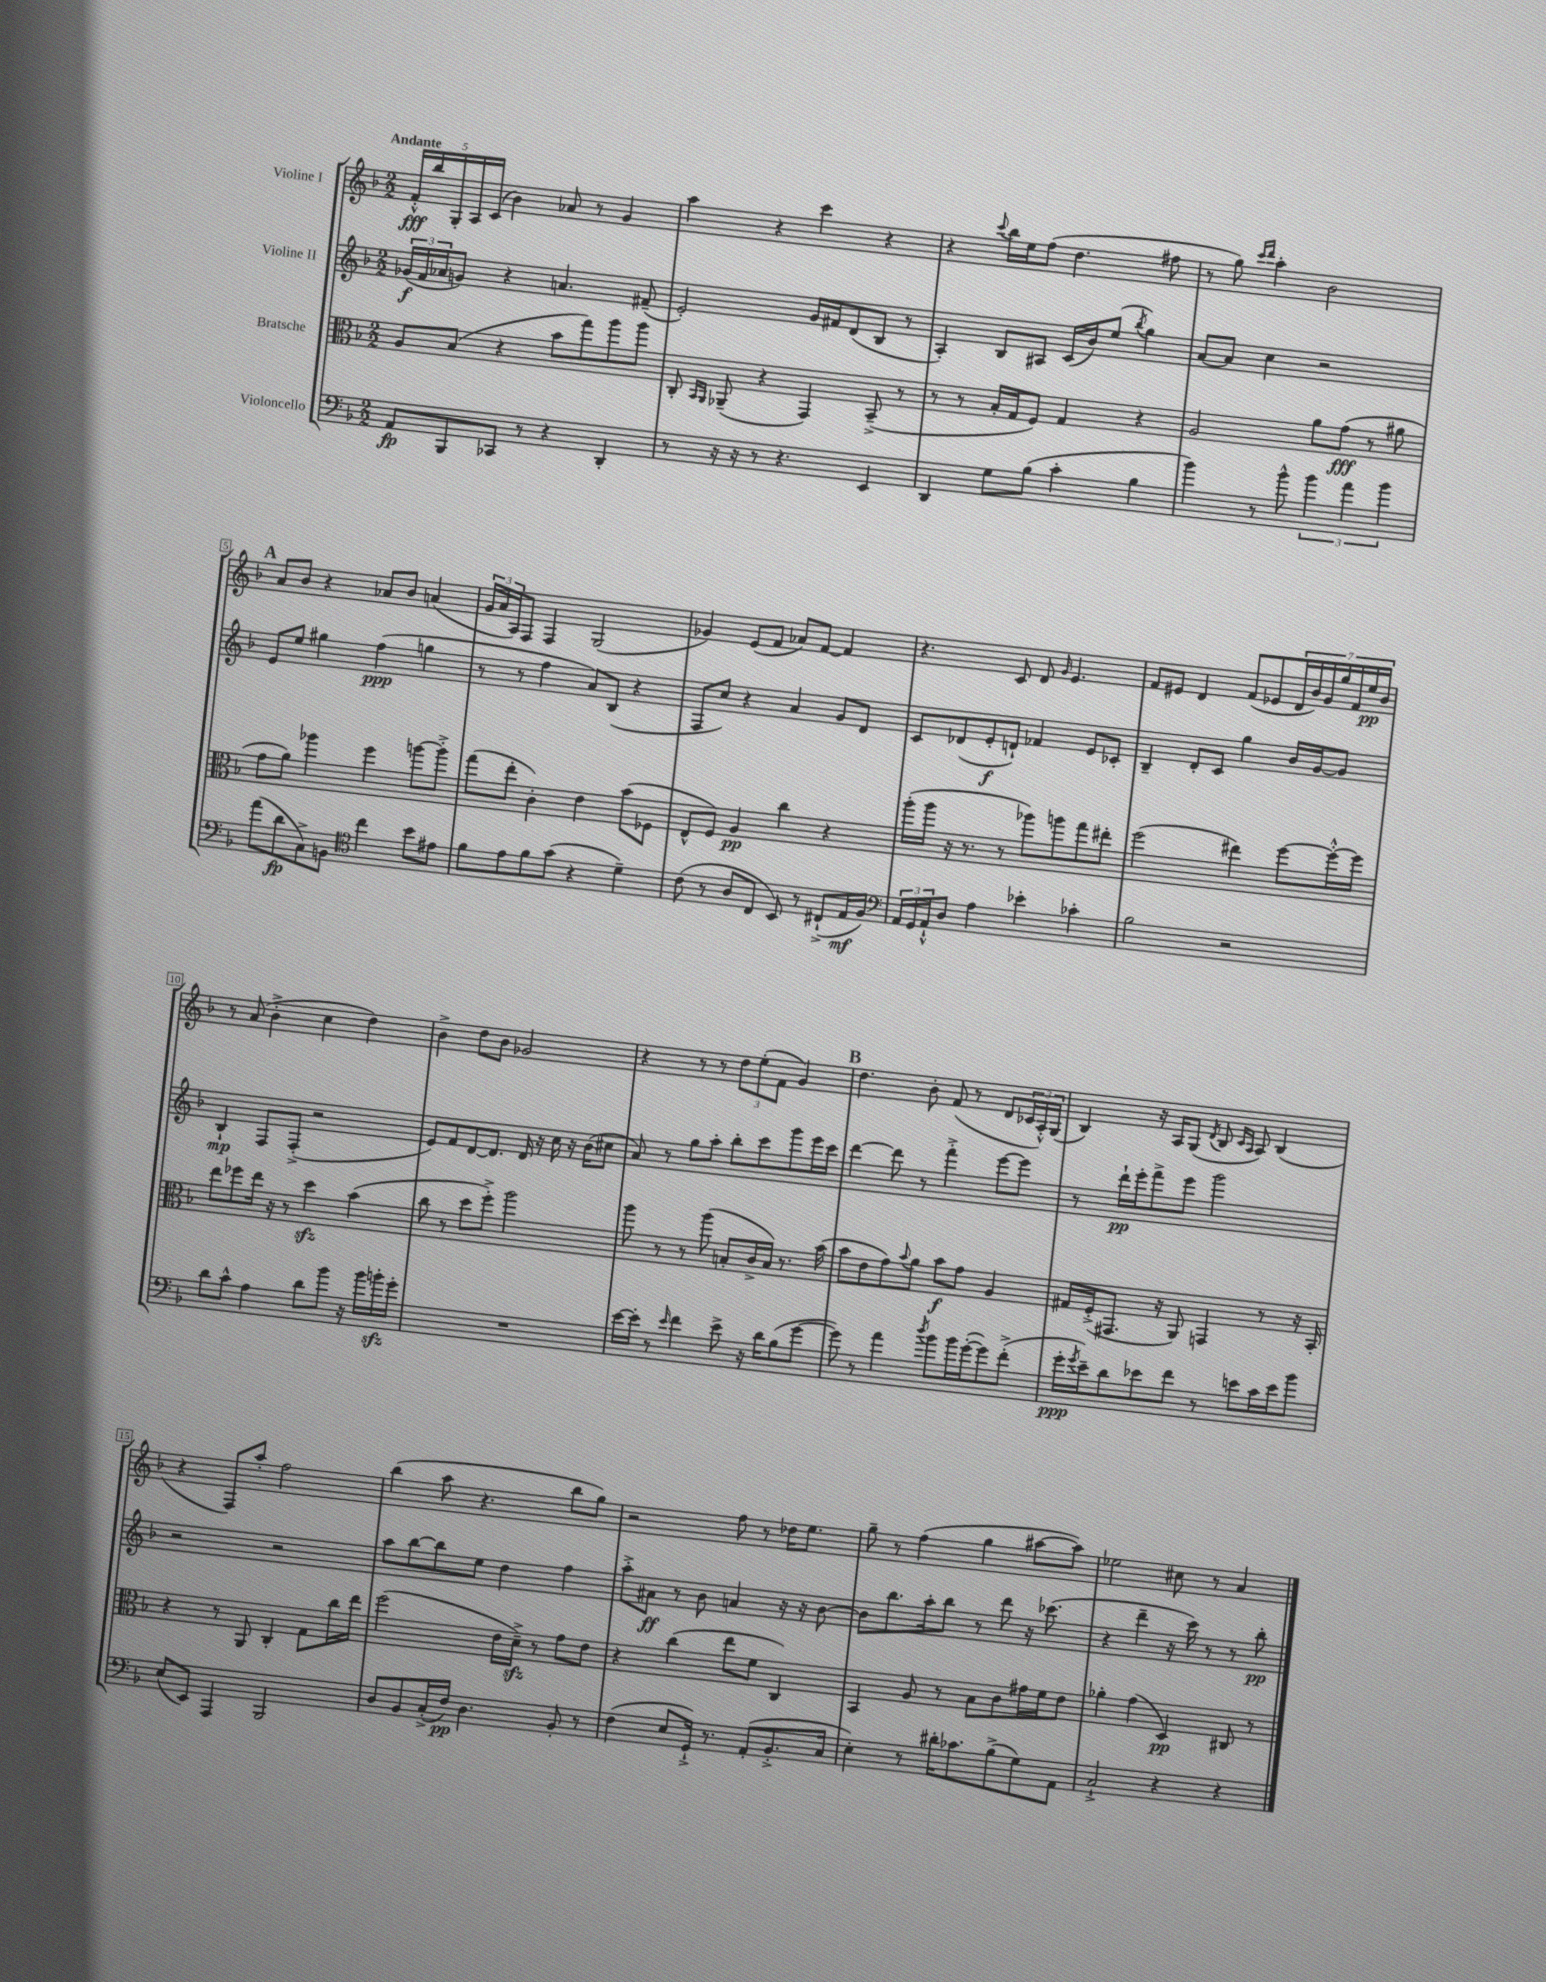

**kern	**dynam	**kern	**dynam	**kern	**dynam	**kern	**dynam
*part4	*part4	*part3	*part3	*part2	*part2	*part1	*part1
*staff4	*staff4	*staff3	*staff3	*staff2	*staff2	*staff1	*staff1
*I"Violoncello	*	*I"Bratsche	*	*I"Violine II	*	*I"Violine I	*
*clefF4	*	*clefC3	*	*clefG2	*	*clefG2	*
*k[b-]	*	*k[b-]	*	*k[b-]	*	*k[b-]	*
*M2/2	*	*M2/2	*	*M2/2	*	*M2/2	*
=1	=1	=1	=1	=1	=1	=1	=1
!	!	!	!	!	!	!LO:TX:a:B:t=Andante	!
8AA/L	fp	8A/L	.	(24g-X/LL	f	20f'^^/LL	fff
.	.	.	.	24f/	.	.	.
.	.	.	.	.	.	20bb-/	.
.	.	.	.	24a-X/J	.	.	.
.	.	.	.	.	.	20G'/	.
8BBB-/	.	(8B-/J	.	8gn/J)	.	.	.
.	.	.	.	.	.	20A/	.
.	.	.	.	.	.	(20c/JJ	.
8CC-X/J	.	4r	.	4r	.	4b-\)	.
8r	.	.	.	.	.	.	.
4r	.	8b-\L	.	4.an/	.	8a-X/	.
.	.	8gg\)	.	.	.	8r	.
4DD'/	.	8aa\	.	.	.	4g/	.
.	.	8aa\J	.	(8f#X~/	.	.	.
=2	=2	=2	=2	=2	=2	=2	=2
8r	.	8C'/	.	2e'/)	.	4aa\	.
.	.	16qqBB-/LL	.	.	.	.	.
.	.	16qqAA/JJ	.	.	.	.	.
16r	.	(8AA-X~/	.	.	.	.	.
16r	.	.	.	.	.	.	.
8r	.	4r	.	.	.	4r	.
4.r	.	.	.	.	.	.	.
.	.	4GG/)	.	16g/LL	.	4ccc\	.
.	.	.	.	16f#X/J	.	.	.
.	.	.	.	(8d/	.	.	.
4EE/	.	(8BB-~^/	.	8B-/J	.	4r	.
.	.	8r	.	8r	.	.	.
=3	=3	=3	=3	=3	=3	=3	=3
4DD/	.	8r	.	4A'/)	.	4r	.
.	.	8r	.	.	.	.	.
.	.	.	.	.	.	8qqccc/	.
8G\L	.	16B-'/LL	.	8B-/L	.	16bb-\LL	.
.	.	16G/J	.	.	.	16ee\J	.
(8B-\J	.	8F/J)	.	8A#X/J	.	(8ff\J	.
4c'\	.	4G/	.	(16c/LL	.	4.dd\	.
.	.	.	.	16b-/J)	.	.	.
.	.	.	.	(8ee/J	.	.	.
.	.	.	.	8qbb-/	.	.	.
4B-\	.	4r	.	4gg\)	.	.	.
.	.	.	.	.	.	8ff#X\	.
=4	=4	=4	=4	=4	=4	=4	=4
4b-\)	.	2A/	.	[8a/L	.	8r	.
.	.	.	.	8a/J]	.	8gg\)	.
.	.	.	.	.	.	16qqccc/LL	.
.	.	.	.	.	.	16qqddd/JJ	.
8r	.	.	.	4cc\	.	4aa'\	.
8b-^^\	.	.	.	.	.	.	.
6b-\	.	8a\L	.	2r	.	2b-\	.
.	.	(8g\J	fff	.	.	.	.
6a\	.	.	.	.	.	.	.
.	.	8r	.	.	.	.	.
6b-\	.	.	.	.	.	.	.
.	.	8a#X\	.	.	.	.	.
!!LO:LB:g=z
!!LO:REH:place=s1:t=A
=5	=5	=5	=5	=5	=5	=5	=5
(8a\L	.	8g\L	.	8e/L	.	8a/L	.
8d\	fp	8a\J)	.	8ee/J	.	8b-/J	.
8C^\)	.	4aa-X\	.	4gg#X\	.	4r	.
8BBn\J	.	.	.	.	.	.	.
*clefC4	*	*	*	*	*	*	*
4cc\	.	4ff\	.	(4ff\	ppp	8a-X/L	.
.	.	.	.	.	.	8b-/J	.
8b-\L	.	[8aan\L	.	4ggn\	.	(4an/	.
8e#X\J	.	8aa'^\J]	.	.	.	.	.
=6	=6	=6	=6	=6	=6	=6	=6
8f\L	.	(8gg\L	.	8r	.	24g/LL	.
.	.	.	.	.	.	24a/	.
.	.	.	.	.	.	24A/J)	.
8e\	.	8ee'\J	.	8r	.	8F/J	.
8f\	.	4c'\)	.	4ff\	.	4F/	.
(8g\J	.	.	.	.	.	.	.
4r	.	4e\	.	8a/L)	.	(2G/	.
.	.	.	.	(8B-/J	.	.	.
4d~\)	.	(8b-\L	.	4r	.	.	.
.	.	8F-X\J	.	.	.	.	.
=7	=7	=7	=7	=7	=7	=7	=7
(8c\	.	8E^^/L	.	8F/L	.	4g-X/)	.
8r	.	8F/J)	.	8cc/J)	.	.	.
8A/L	.	4A/	pp	4r	.	(8e/L	.
8C/J	.	.	.	.	.	8f/J	.
8BB-/)	.	4cc\	.	4a/	.	8a-X/L)	.
8r	.	.	.	.	.	[8f/J	.
(8C#X`^/L	.	4r	.	8g/L	.	4f/]	.
16E/L	mf	.	.	8d/J	.	.	.
16F/JJ)	.	.	.	.	.	.	.
=8	=8	=8	=8	=8	=8	=8	=8
*clefF4	*	*	*	*	*	*	*
24AA/LL	.	(16aa'\LL	.	8c/L	.	4.r	.
24GG/	.	.	.	.	.	.	.
.	.	16aa\JJ	.	.	.	.	.
24AA`^^/J	.	.	.	.	.	.	.
8D/J	.	16r	.	(8d-X/	.	.	.
.	.	8.r	.	.	.	.	.
4A\	.	.	.	8e'/	f	.	.
.	.	8r	.	8dn`/J)	.	8c/	.
4e-X'\	.	8aa-X\L)	.	4f-X/	.	8d/	.
.	.	.	.	.	.	16qqg/	.
.	.	8aan\	.	.	.	4.e/	.
4c-X'\	.	8gg\	.	8e/L	.	.	.
.	.	8ee#X'\J	.	8c-X'/J	.	.	.
=9	=9	=9	=9	=9	=9	=9	=9
2B-\	.	(2ff\	.	4B-~/	.	8f/L	.
.	.	.	.	.	.	8e#X/J	.
.	.	.	.	8d'/L	.	4d/	.
.	.	.	.	8c/J	.	.	.
2r	.	4ee#X\)	.	4gg\	.	(8f/L	.
.	.	.	.	.	.	8e-X/	.
.	.	[8ff\L	.	16b-/LL	.	28d/L	.
.	.	.	.	.	.	28b-/)	.
.	.	.	.	[16g/J	.	.	.
.	.	.	.	.	.	28g/	.
.	.	.	.	.	.	28gg/	.
.	.	16ff'^^\L_	.	8g/J]	.	.	.
.	.	.	.	.	.	28f/	.
.	.	.	.	.	.	28ee/	pp
.	.	16ff\JJ]	.	.	.	.	.
.	.	.	.	.	.	28b-/JJ	.
!!LO:LB:g=z
=10	=10	=10	=10	=10	=10	=10	=10
8d\L	.	8ee\L	.	4B-`/	mp	8r	.
8c^^\J	.	8ff-X\	.	.	.	(8a/	.
4A\	.	16ee\Jk	.	8F/L	.	4b-'^\	.
.	.	16r	.	.	.	.	.
.	.	8r	.	(8F'^/J	.	.	.
8d\L	.	4ddzz\	.	2r	.	4cc\	.
8b-\J	.	.	.	.	.	.	.
16r	.	(4b-\	.	.	.	4dd\)	.
16b-\LL	.	.	.	.	.	.	.
16bnzz'\	.	.	.	.	.	.	.
16g'\JJ	.	.	.	.	.	.	.
=11	=11	=11	=11	=11	=11	=11	=11
1r	.	8cc\	.	8e/L)	.	4b-^\	.
.	.	8r	.	8f/	.	.	.
.	.	8dd\L	.	[8d/	.	8dd\L	.
.	.	8ff'^\J)	.	8.d/J]	.	8b-\J	.
.	.	2aa\	.	.	.	2g-X/	.
.	.	.	.	16d/	.	.	.
.	.	.	.	16r	.	.	.
.	.	.	.	16cc\	.	.	.
.	.	.	.	16r	.	.	.
.	.	.	.	(16b-\KL	.	.	.
.	.	.	.	8cc#X\J	.	.	.
=12	=12	=12	=12	=12	=12	=12	=12
[16e\LL	.	8aa\	.	8a/)	.	4r	.
16e'\JJ]	.	.	.	.	.	.	.
8r	.	8r	.	8r	.	.	.
16qqe/	.	.	.	.	.	.	.
4f\	.	8r	.	8gg\L	.	8r	.
.	.	(8aa\	.	8aa'\J	.	8r	.
8e^\	.	8Bn'/L	.	8bb-'\L	.	12dd\L	.
.	.	.	.	.	.	(12ee'\	.
16r	.	16c^/L	.	8ccc\	.	.	.
.	.	.	.	.	.	12f\J	.
16d\KL	.	16B/JJ)	.	.	.	.	.
(8B-\	.	8.r	.	8ggg\	.	4g/)	.
[8g\J	.	.	.	16eee\L	.	.	.
.	.	(16b-\	.	16ccc\JJ	.	.	.
!!LO:REH:place=s1:t=B
=13	=13	=13	=13	=13	=13	=13	=13
8g\])	.	8b-\L	.	[4ddd\	.	4.dd\	.
8r	.	8e\	.	.	.	.	.
4a\	.	8g\)	.	8ddd\]	.	.	.
.	.	8qqb-/	.	.	.	.	.
.	.	8a\J	.	8r	.	8b-'\	.
8qdd/	.	.	.	.	.	.	.
8b-\L	.	8b-\L	f	4fff'^\	.	(8f/	.
16b-\L	.	8g\J	.	.	.	8r	.
([16g'\J	.	.	.	.	.	.	.
8g\])	.	4A/	.	[8eee\L	.	8d/L	.
(8f'^\J	.	.	.	8eee\J]	.	24c-X/L	.
.	.	.	.	.	.	24A'^^/)	.
.	.	.	.	.	.	(24G/JJ	.
=14	=14	=14	=14	=14	=14	=14	=14
16g'\LL	ppp	16G#X/LL	.	8r	.	4B-/)	.
8qg/	.	.	.	.	.	.	.
16e~\J)	.	(16F'^/J	.	.	.	.	.
8d\	.	8.GG#X/J	.	16ddd`\LL	pp	.	.
.	.	.	.	16eee'\J	.	.	.
8e-X\	.	.	.	8fff^\	.	16r	.
.	.	16r	.	.	.	16A/KL	.
8f\J	.	8AA/)	.	8eee\J	.	(8G/J	.
.	.	.	.	.	.	8qd/	.
8r	.	4GGn/	.	2ggg\	.	8B-/	.
.	.	.	.	.	.	16qqc/LL	.
.	.	.	.	.	.	16qqA/JJ	.
8en\L	.	.	.	.	.	8A/)	.
16c\L	.	8r	.	.	.	(4B-/	.
16e\J	.	.	.	.	.	.	.
8b-\J	.	16r	.	.	.	.	.
.	.	16BB-'/	.	.	.	.	.
!!LO:LB:g=z
=15	=15	=15	=15	=15	=15	=15	=15
(8E/L	.	4r	.	2r	.	4r	.
8EE/J)	.	.	.	.	.	.	.
4AAA/	.	8r	.	.	.	8F/L)	.
.	.	8AA/	.	.	.	8aa'/J	.
2BBB-/	.	4C'/	.	2r	.	2ff\	.
.	.	8G\L	.	.	.	.	.
.	.	16cc\L	.	.	.	.	.
.	.	16ee\JJ	.	.	.	.	.
=16	=16	=16	=16	=16	=16	=16	=16
8D/L	.	(2ff\	.	8aa\L	.	(4bb-\	.
8BB-/	.	.	.	[8bb-\	.	.	.
(16C'^/L	.	.	.	8bb-\]	.	8aa\	.
16F/JJ)	pp	.	.	.	.	.	.
4.D\	.	.	.	8ee\J	.	4.r	.
.	.	16e\LL	.	4dd\	.	.	.
.	.	16dzz~^\JJ)	.	.	.	.	.
.	.	8r	.	.	.	.	.
8BB-'/	.	8g\L	.	4ff\	.	8bb-\L	.
8r	.	8e\J	.	.	.	8gg\J)	.
=17	=17	=17	=17	=17	=17	=17	=17
(4F\	.	4r	.	8aa'^\L	.	2r	.
.	.	.	.	8a#X\J	ff	.	.
8E/L	.	(4cc\	.	8r	.	.	.
16GG`^/Jk)	.	.	.	8b-\	.	.	.
8.r	.	.	.	.	.	.	.
.	.	8ee\L	.	4an/	.	8ff\	.
(8AA'/L	.	8f\J	.	.	.	8r	.
8.BB-'^/	.	4C/)	.	16r	.	16dd-X\KL	.
.	.	.	.	16r	.	8.ee\J	.
.	.	.	.	[8b-\	.	.	.
16C/Jk	.	.	.	.	.	.	.
=18	=18	=18	=18	=18	=18	=18	=18
4E'\)	.	4BB-/	.	8b-\L]	.	8gg~\	.
.	.	.	.	8.bb-\	.	8r	.
8r	.	8A/	.	.	.	(4ff\	.
.	.	.	.	16aa'\k	.	.	.
16d#X'\KL	.	8r	.	8bb-\J	.	.	.
8.c-X\	.	.	.	.	.	.	.
.	.	8B-\L	.	8r	.	4gg\	.
(8B-^\	.	8c\	.	8ddd\	.	.	.
8G\)	.	16g#X\L	.	16r	.	[8aa#X\L	.
.	.	16f\J	.	(8.ccc-X\	.	.	.
8AA\J	.	8e\J	.	.	.	8aa#\J])	.
=19	=19	=19	=19	=19	=19	=19	=19
2C`^/	.	4a-X'\	.	4r	.	2ee-X\	.
.	.	(4g\	.	4ddd~\	.	.	.
4r	.	4D/)	pp	16r	.	8cc#X\	.
.	.	.	.	16ccc\)	.	.	.
.	.	.	.	8r	.	8r	.
4r	.	8C#X/	.	8r	.	4a/	.
.	.	8r	.	8bb-'\	pp	.	.
==	==	==	==	==	==	==	==
*-	*-	*-	*-	*-	*-	*-	*-
